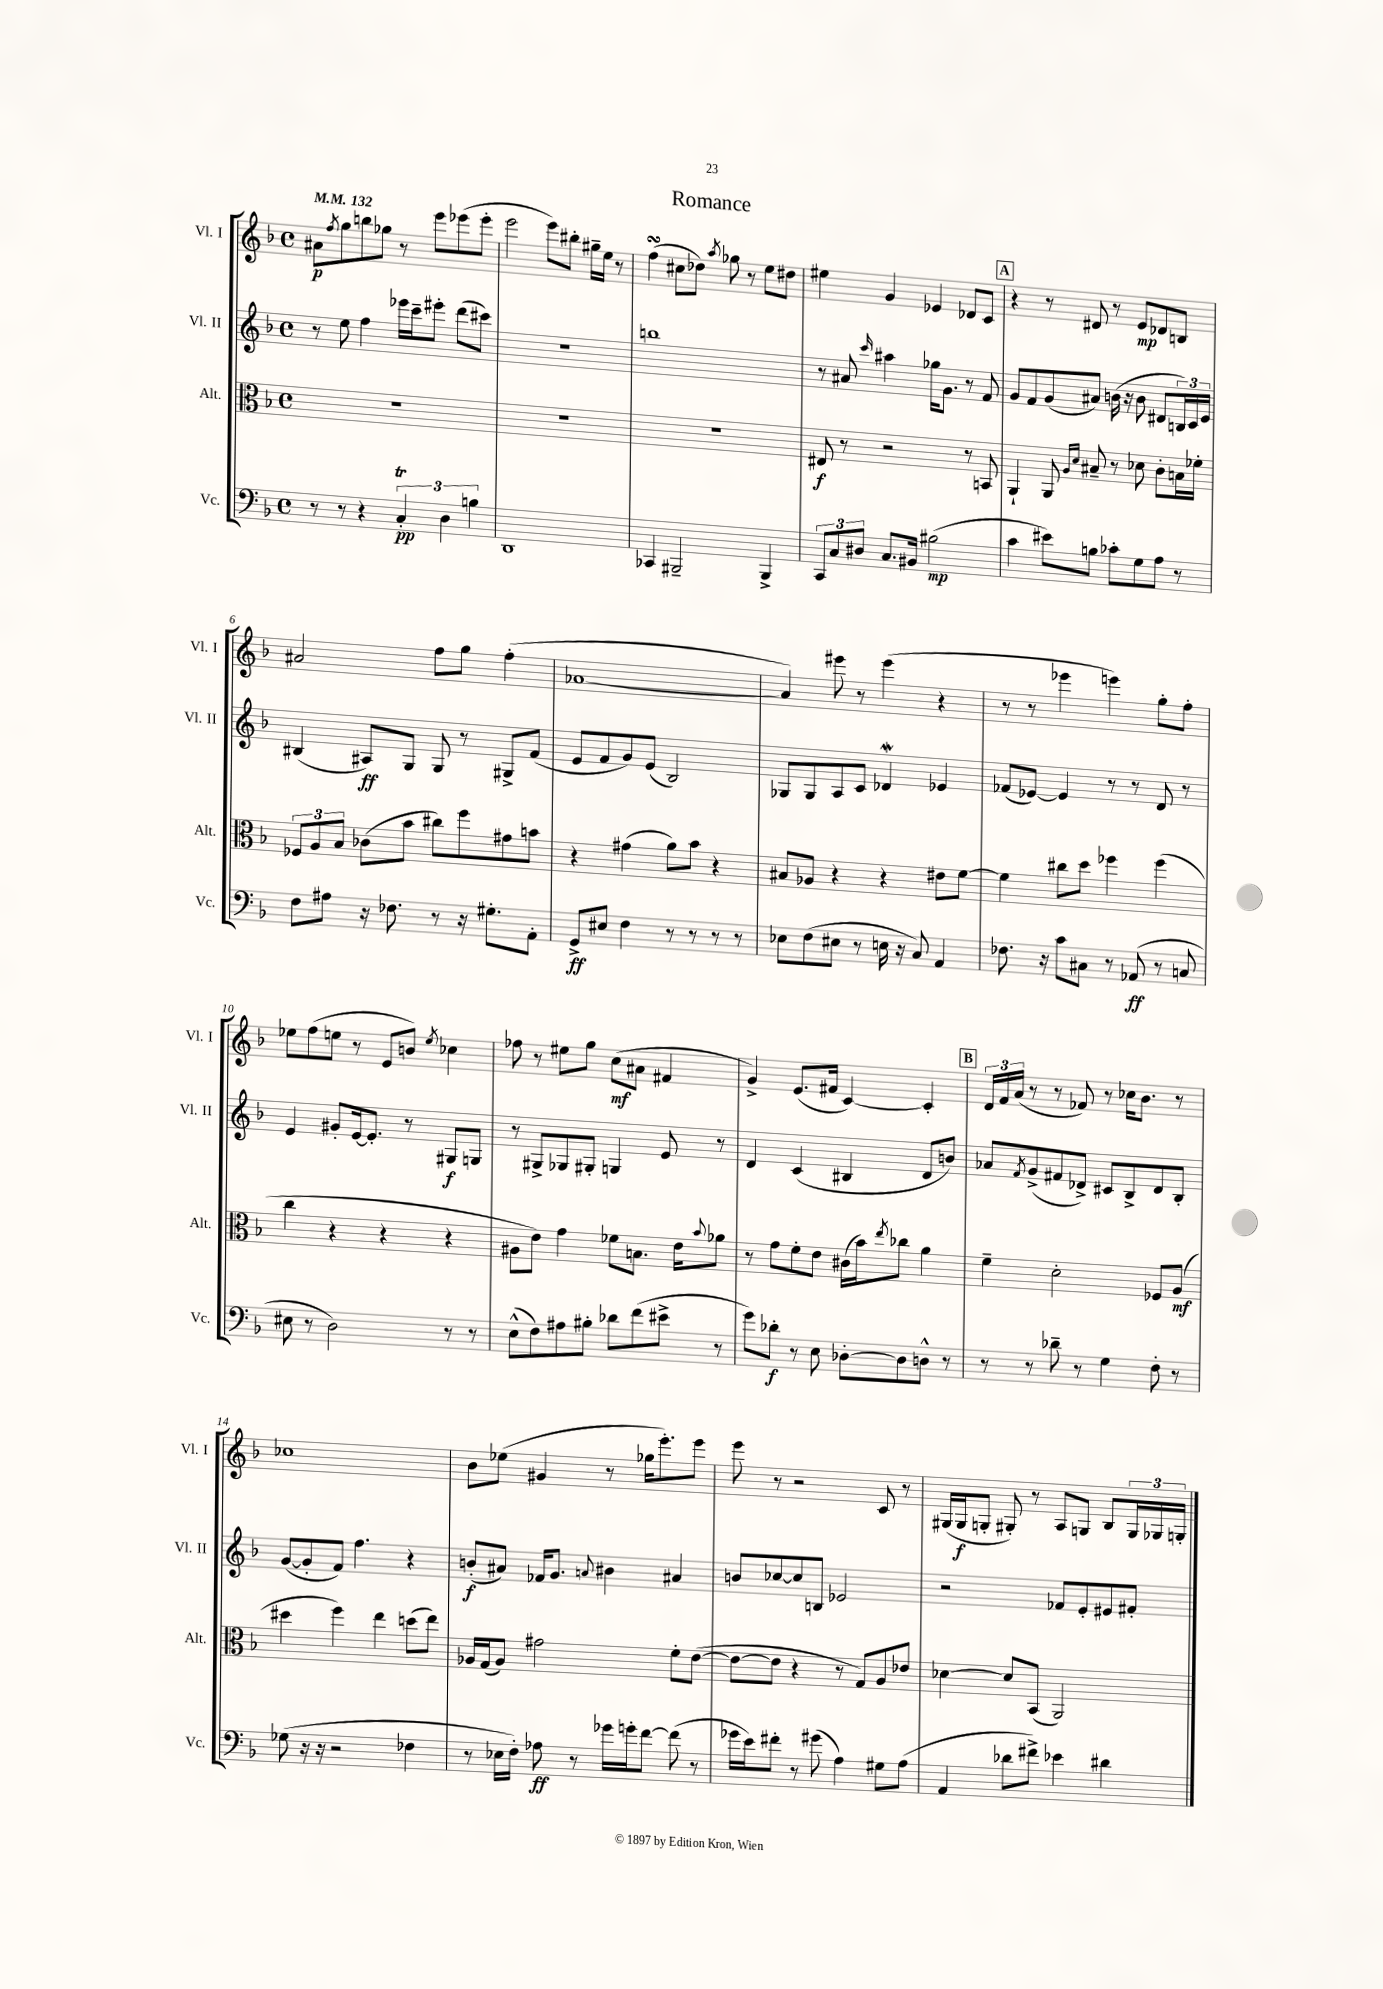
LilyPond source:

\header { title = "Romance" }
<<
\new StaffGroup <<
\new Staff = "s0" \with { instrumentName = "Vl. I" shortInstrumentName = "Vl. I" } {
    \clef treble \key f \major \defaultTimeSignature \time 4/4 \tempo 4 = 132
    ais'8\p \acciaccatura { f''8 } g''8 b''8 ges''8 r8 e'''8 ees'''8( ees'''8-. |
    e'''2 e'''8) bis''8-. gis''16-- e''16 r8 |
    f''4\turn( cis''8 des''8) \acciaccatura { a''8 } ges''8 r8 e''8 dis''8 |
    eis''4 g'4 ees'4 des'8 c'8 |
    \mark \markup { \box "A" } r4 r8 dis'8 r8 e'8\mp des'8 b8 |
    ais'2 f''8 g''8 f''4-.( |
    aes'1~ |
    aes'4) eis'''8 r8 eis'''4( r4 |
    r8 r8 ees'''4 e'''4) g''8-. f''8-. |
    ees''8 f''8( e''8 r8 e'8 b'8) \acciaccatura { e''8 } ces''4 |
    fes''8 r8 eis''8 g''8 c''8\mf( ais'8 fis'4 |
    g'4->) e'8.( fis'16 c'4~) c'4-. |
    \mark \markup { \box "B" } \tuplet 3/2 { d'16 f'16 a'16( } r8 r8 fes'8) r8 ces''16 bes'8. r8 |
    ces''1 |
    bes'8 ees''8( gis'4 r8 ges''16 e'''8.-.) e'''8 |
    e'''8 r8 r2 c'8 r8 |
    gis16( gis16\f g8-. gis8-.) r8 a8 g8 bes8 \tuplet 3/2 { g16 ges16 g16-. } \bar "|." |
}
\new Staff = "s1" \with { instrumentName = "Vl. II" shortInstrumentName = "Vl. II" } {
    \clef treble \key f \major \defaultTimeSignature \time 4/4
    r8 e''8 f''4 ees'''16 c'''16-- eis'''8-. d'''8( cis'''8) |
    R1 |
    b''1 |
    r8 ais'8 \grace { c'''16 } ais''4 ges''16 g'8. r8 f'8 |
    \mark \markup { \box "A" } g'8 f'8 g'8( ais'8) b'16( r16 b'8 dis'8 \tuplet 3/2 { b16) c'16 e'16 } |
    bis4( ais8\ff) g8 g8 r8 gis8-> f'8( |
    e'8 f'8 g'8) e'8( bes2) |
    ges8 ges8 a8 c'8 des'4\mordent ees'4 |
    fes'8( ees'8~) ees'4 r8 r8 d'8 r8 |
    e'4 gis'8-. e'16~ e'8.-. r8 gis8\f g8 |
    r8 gis8-> ges8 gis8-. g4 e'8 r8 |
    d'4 c'4( bis4 d'8 b'8) |
    \mark \markup { \box "B" } aes'8 \acciaccatura { f'8 } g'8->( fis'8 des'8->) cis'8 bes8-> des'8 bes8-. |
    g'8~( g'8-. f'8) f''4. r4 |
    b'8-.\f( ais'8) fes'16 g'8. \appoggiatura { a'8 } bis'4 ais'4 |
    b'8 ces''8~ ces''8 b8 ees'2 |
    r2 fes'8 e'8-. eis'8 fis'8-. \bar "|." |
}
\new Staff = "s2" \with { instrumentName = "Alt." shortInstrumentName = "Alt." } {
    \clef alto \key f \major \defaultTimeSignature \time 4/4
    R1 |
    R1 |
    R1 |
    eis8\f r8 r2 r8 b,8 |
    \mark \markup { \box "A" } a,4-! a,8 \grace { a16 d'16 } bis8-- r8 des'8 c'8-. b16 fes'16-. |
    \tuplet 3/2 { fes8 a8 bes8 } ces'8( bes'8 cis''8) f''8 gis'8 b'8 |
    r4 gis'4( a'8) bes'8 r4 |
    bis8 aes8 r4 r4 eis'8 f'8~ |
    f'4 cis''8 d''8 fes''4 fes''4( |
    c''4 r4 r4 r4 |
    ais8 e'8) g'4 fes'8 b8. e'16 \appoggiatura { bes'8 } aes'8 |
    r8 g'8 f'8-. e'8 cis'16( bes'16) \acciaccatura { e''8 } ces''8 a'4 |
    \mark \markup { \box "B" } f'4-- d'2-. fes8 a8\mf( |
    dis''4 f''4) e''4 d''8( e''8) |
    aes16 g16( aes8) gis'2 f'8-. e'8~( |
    e'8~ e'8 r4 r8 g8) a8 ees'8 |
    des'4~ des'8 bes,8( a,2) \bar "|." |
}
\new Staff = "s3" \with { instrumentName = "Vc." shortInstrumentName = "Vc." } {
    \clef bass \key f \major \defaultTimeSignature \time 4/4
    r8 r8 r4 \tuplet 3/2 { c4-.\trill\pp d4 b4 } |
    d,1 |
    ces,4 bis,,2-- bis,,4-> |
    \tuplet 3/2 { c,8 c8 dis8 } c8. bis,16 bis2\mp( |
    \mark \markup { \box "A" } c'4 eis'8) b8 ces'8-. g8 a8 r8 |
    f8 ais8 r16 fes8. r8 r16 gis8.-. a,8-. |
    g,8->\ff eis8 f4 r8 r8 r8 r8 |
    ees8 f8( eis8 r8 e16 r16 c8) a,4 |
    fes8. r16 c'8 cis8 r8 aes,8\ff( r8 c8 |
    eis8 r8 d2) r8 r8 |
    e8-^( f8) ais8 bis8-. des'8 f'8( eis'8-> r8 |
    g'8) des'8-.\f r8 e8 des8~-. des8 d8-^ r8 |
    \mark \markup { \box "B" } r8 r8 des'8-- r8 g4 f8-. r8 |
    ges8( r16 r16 r2 fes4 |
    r8 ees16 f16-.) aes8\ff r8 ges'16 g'16-. f'8~ f'8( r8 |
    ges'16 e'16) fis'8-. r8 gis'8( a4) gis8 a8( |
    a,4 des'8 fis'8->) ees'4 dis'4 \bar "|." |
}
>>
>>
